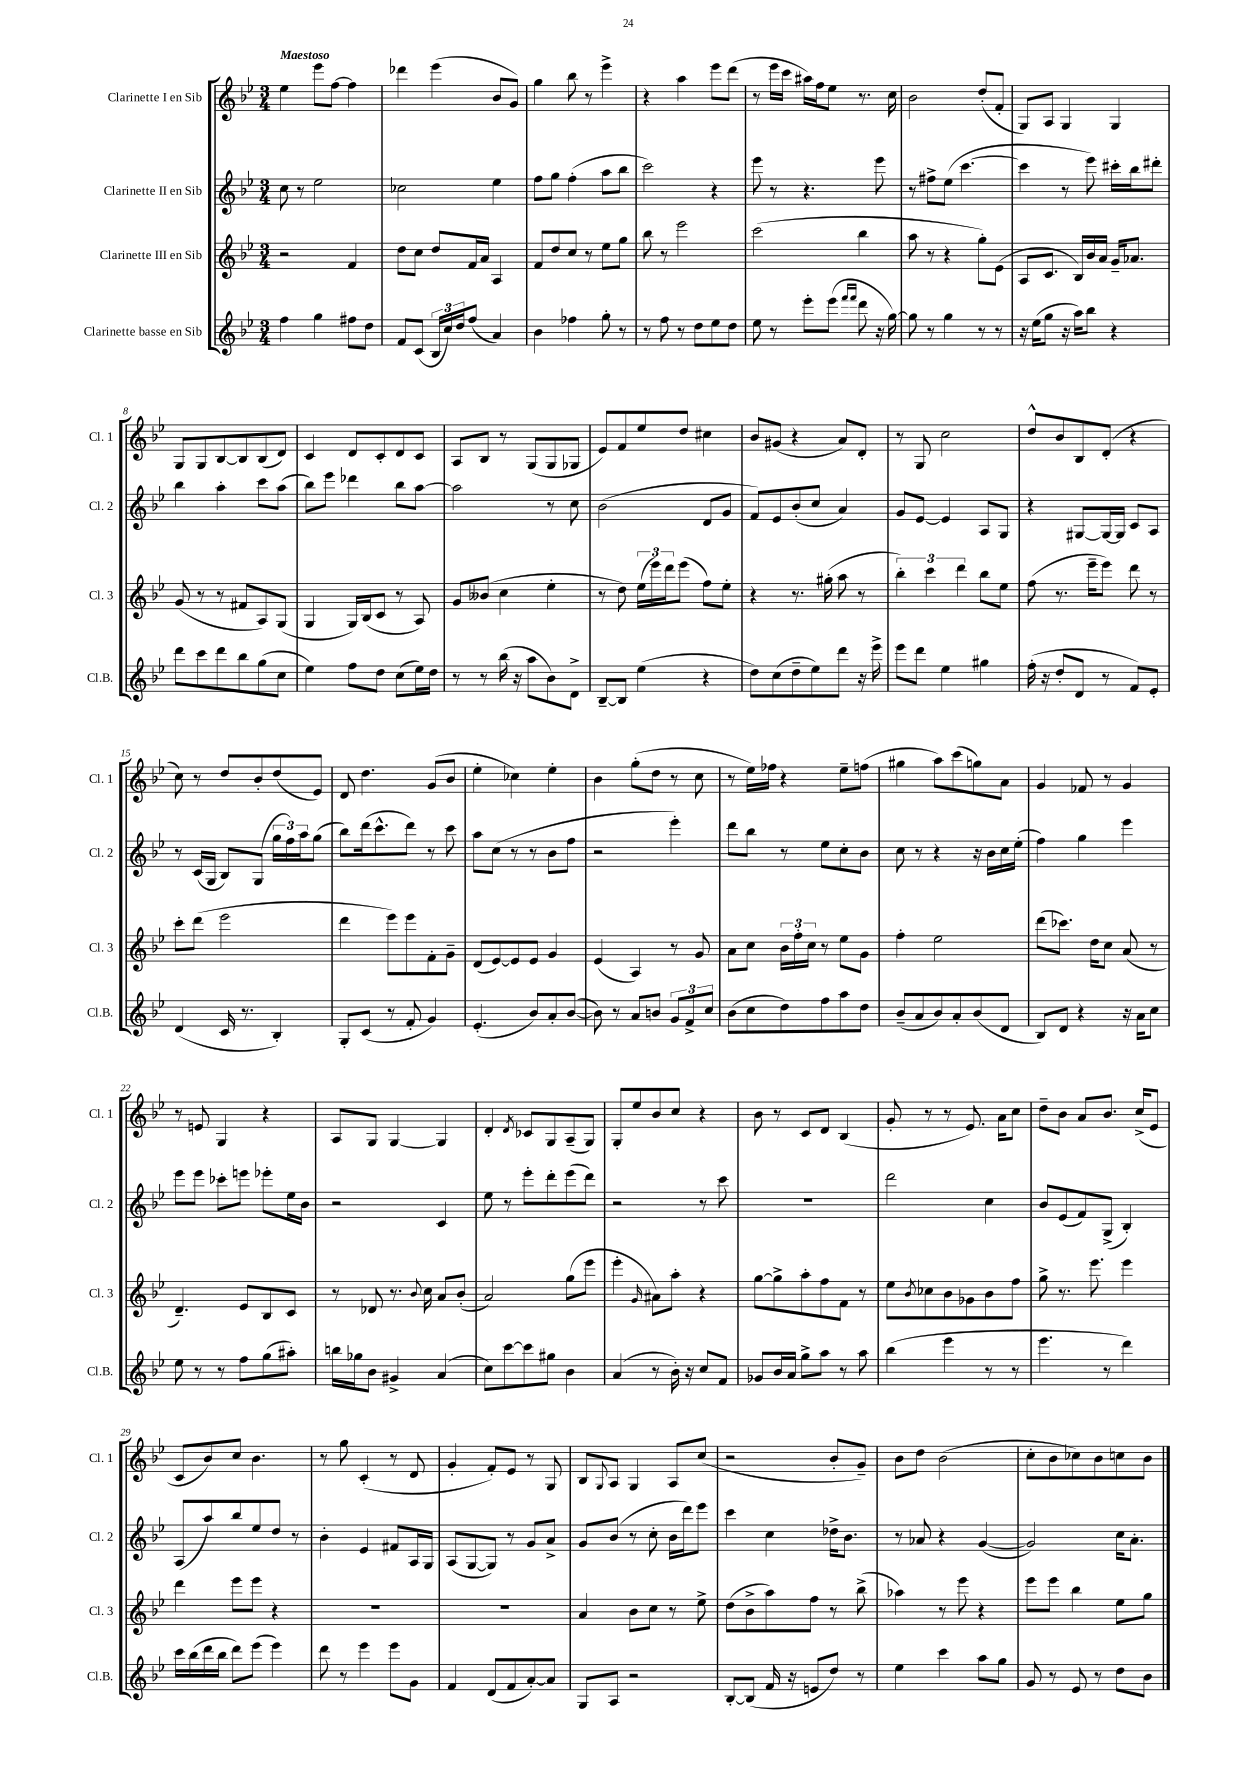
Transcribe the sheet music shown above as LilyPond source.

<<
\new StaffGroup <<
\new Staff = "s0" \with { instrumentName = "Clarinette I en Sib" shortInstrumentName = "Cl. 1" } {
    \clef treble \key bes \major \numericTimeSignature \time 3/4 \tempo "Maestoso"
    ees''4 ees'''8 f''8~ f''4 |
    des'''4 ees'''4( bes'8 g'8) |
    g''4 bes''8 r8 ees'''4-> |
    r4 a''4 ees'''8 d'''8( |
    r8 ees'''16 c'''16 ais''16) f''16 ees''8 r8. c''16 |
    bes'2 d''8-.( f'8-. |
    g8) a8 g4 g4 |
    g8 g8 bes8~ bes8 bes8( d'8) |
    c'4 d'8 c'8-. d'8 c'8 |
    a8 bes8 r8 g8( g8 ges8 |
    ees'8) f'8 ees''8 d''8 cis''4 |
    bes'8 gis'8( r4 a'8) d'8-. |
    r8 g8 c''2 |
    d''8-^ bes'8 bes8 d'8-.( r4 |
    c''8) r8 d''8 bes'8-. d''8( ees'8) |
    d'8 d''4. g'8( bes'8 |
    ees''4-. ces''4) ees''4-. |
    bes'4 g''8-.( d''8 r8 c''8 |
    r8 ees''16) fes''16 r4 ees''8-- f''8( |
    gis''4 a''8) c'''8( g''8) a'8 |
    g'4 fes'8 r8 g'4 |
    r8 e'8 g4 r4 |
    a8 g8 g4~ g4 |
    d'4-. \acciaccatura { d'8 } ces'8 g8 a8--( g8) |
    g8-. ees''8 bes'8 c''8 r4 |
    bes'8 r8 c'8 d'8 bes4( |
    g'8-. r8 r8 ees'8.) a'16 c''8 |
    d''8-- bes'8 a'8 bes'8. c''16->( ees'8 |
    c'8 bes'8) c''8 bes'4. |
    r8 g''8 c'4-.( r8 d'8 |
    g'4-. f'8-.) ees'8 r8 g8 |
    bes8 \appoggiatura { g8 } a8 g4 a8 c''8( |
    r2 bes'8-. g'8--) |
    bes'8 d''8 bes'2( |
    c''8-. bes'8 ces''8) bes'8 c''8 bes'8 \bar "|." |
}
\new Staff = "s1" \with { instrumentName = "Clarinette II en Sib" shortInstrumentName = "Cl. 2" } {
    \clef treble \key bes \major \numericTimeSignature \time 3/4
    c''8 r8 ees''2 |
    ces''2 ees''4 |
    f''8 g''8 f''4-.( a''8 bes''8 |
    c'''2) r4 |
    ees'''8 r8 r4. ees'''8 |
    r8 fis''8-> ees''8( c'''4.~ |
    c'''4 r8 ees'''8) cis'''16-. bes''16 dis'''8-. |
    bes''4 a''4-. c'''8 a''8( |
    bes''8) ees'''8 des'''4 bes''8 a''8~ |
    a''2 r8 c''8 |
    bes'2( d'8 g'8 |
    f'8) ees'8 bes'8-.( c''8 a'4) |
    g'8 ees'8~ ees'4 a8 g8 |
    r4 gis8~ gis16~ gis16 c'8 a8 |
    r8 c'16( g16 bes8) g8( \tuplet 3/2 { g''16 f''16) a''16 } g''8( |
    bes''8) d'''16( c'''8.-^ d'''8) r8 c'''8 |
    a''8 c''8( r8 r8 bes'8 f''8 |
    r2 ees'''4-.) |
    d'''8 bes''8 r8 ees''8 c''8-. bes'8 |
    c''8 r8 r4 r16 bes'16 c''16 ees''16-.( |
    f''4) g''4 ees'''4 |
    ees'''8 ees'''8 ces'''8-. e'''8 ees'''8-. ees''16 bes'16 |
    r2 c'4 |
    ees''8 r8 ees'''8-. d'''8-. ees'''8( d'''8) |
    r2 r8 c'''8 |
    R2. |
    d'''2 c''4 |
    bes'8 ees'8( f'8) g8->( bes4-.) |
    a8( a''8) bes''8 ees''8 d''8 r8 |
    bes'4-. ees'4 fis'8 a16 g16 |
    a8( g8~ g8) r8 g'8 a'8-> |
    g'8 bes'8( r8 c''8-. bes'16 d'''16) ees'''8 |
    c'''4 c''4 des''16-> bes'8. |
    r8 aes'8 r4 g'4~( |
    g'2) c''16 a'8.-. \bar "|." |
}
\new Staff = "s2" \with { instrumentName = "Clarinette III en Sib" shortInstrumentName = "Cl. 3" } {
    \clef treble \key bes \major \numericTimeSignature \time 3/4
    r2 f'4 |
    d''8 c''8 d''8 f'16 a'16 a4 |
    f'8 d''8 c''8 r8 ees''8 g''8 |
    bes''8 r8 ees'''2 |
    c'''2( bes''4 |
    a''8 r8 r4 g''8-.) ees'8( |
    a8 c'8. bes16) bes'16 a'16 g'16-- aes'8. |
    g'8( r8 r8 fis'8 a8) g8( |
    g4 g16) bes16( c'8 r8 a8) |
    g'8 beses'8( c''4 ees''4-. |
    r8 d''8) \tuplet 3/2 { ees''16( ees'''16) d'''16 } ees'''8( f''8) ees''8-. |
    r4 r8. gis''16-.( a''8 r8 |
    \tuplet 3/2 { bes''4-.) c'''4 d'''4 } bes''8 ees''8 |
    f''8( r8. ees'''16-- ees'''8) d'''8 r8 |
    c'''8-. d'''8( ees'''2 |
    d'''4 ees'''8) ees'''8 f'8-. g'8-- |
    d'8( ees'8~) ees'8 ees'8 g'4 |
    ees'4( a4) r8 g'8 |
    a'8 c''8 \tuplet 3/2 { bes'16 f''16-. c''16 } r8 ees''8 g'8 |
    f''4-. ees''2 |
    d'''8( ces'''8.) d''16 c''8 a'8( r8 |
    d'4.--) ees'8 bes8 c'8 |
    r8 des'8 r8. \appoggiatura { bes'8 } c''16 a'8 bes'8-.( |
    a'2) g''8( ees'''8 |
    ees'''4-. \grace { g'16 } ais'8) a''8-. r4 |
    g''8~ g''8-> a''8-. f''8 f'8 r8 |
    ees''8 \acciaccatura { bes'8 } ces''8 bes'8 ges'8 bes'8 f''8 |
    g''8-> r8. ees'''8. ees'''4 |
    d'''4 ees'''8 ees'''8 r4 |
    R2. |
    R2. |
    a'4 bes'8 c''8 r8 ees''8-> |
    d''8( bes'8-> a''8) f''8 r8 bes''8->( |
    aes''4) r8 ees'''8 r4 |
    ees'''8 ees'''8 bes''4 ees''8 g''8 \bar "|." |
}
\new Staff = "s3" \with { instrumentName = "Clarinette basse en Sib" shortInstrumentName = "Cl.B." } {
    \clef treble \key bes \major \numericTimeSignature \time 3/4
    f''4 g''4 fis''8 d''8 |
    f'8 c'8( \tuplet 3/2 { bes16 c''16) d''16 } f''8( a'4) |
    bes'4 fes''4 g''8-. r8 |
    r8 f''8 r8 d''8 ees''8 d''8 |
    ees''8 r8 ees'''8-. ees'''8( \grace { f'''16 f'''16 } d'''8 r16 g''16~) |
    g''8 r8 g''4 r8 r8 |
    r16 ees''16( g''8 r16 a''16) bes''8 r4 |
    d'''8 c'''8 d'''8 bes''8 g''8( c''8 |
    ees''4) f''8 d''8 c''8( ees''16) d''16 |
    r8 r8 bes''16( r16 a''8 bes'8) d'8-> |
    bes8~-- bes8 ees''4( r4 |
    d''8) c''8( d''8-- ees''8) d'''8 r16 ees'''16-> |
    ees'''8 d'''8 ees''4 gis''4 |
    f''16-.( r16 d''8-. d'8 r8 f'8) ees'8-. |
    d'4( c'16 r8. bes4-.) |
    g8-. c'8( r8 f'8-. g'4) |
    ees'4.-.( bes'8) a'8-. bes'8~( |
    bes'8) r8 a'8 b'8 \tuplet 3/2 { g'8 f'8-> c''8 } |
    bes'8( c''8 d''8) f''8 a''8 d''8 |
    bes'8--( a'8 bes'8) a'8-. bes'8( d'8 |
    bes8) d'8 r4 r16 a'16 c''8 |
    ees''8 r8 r8 f''8 g''8( ais''8-.) |
    b''16 ges''16 bes'8 gis'4-> a'4( |
    c''8) c'''8~ c'''8 gis''8 bes'4 |
    a'4( r8 bes'16-.) r16 c''8 f'8 |
    ges'8 bes'16 a'16 g''8-> a''8 r8 a''8 |
    bes''4( ees'''4 r8 r8 |
    ees'''4. r8 d'''4) |
    c'''16 bes''16( d'''16 bes''16 d'''8) ees'''8( ees'''4) |
    d'''8 r8 ees'''4 ees'''8 g'8 |
    f'4 d'8( f'8 a'8~-.) a'8 |
    g8 a8 r2 |
    bes8~-. bes8( f'16 r16 e'8 d''8) r8 |
    ees''4 c'''4 a''8 g''8 |
    g'8 r8 ees'8 r8 d''8 bes'8 \bar "|." |
}
>>
>>
